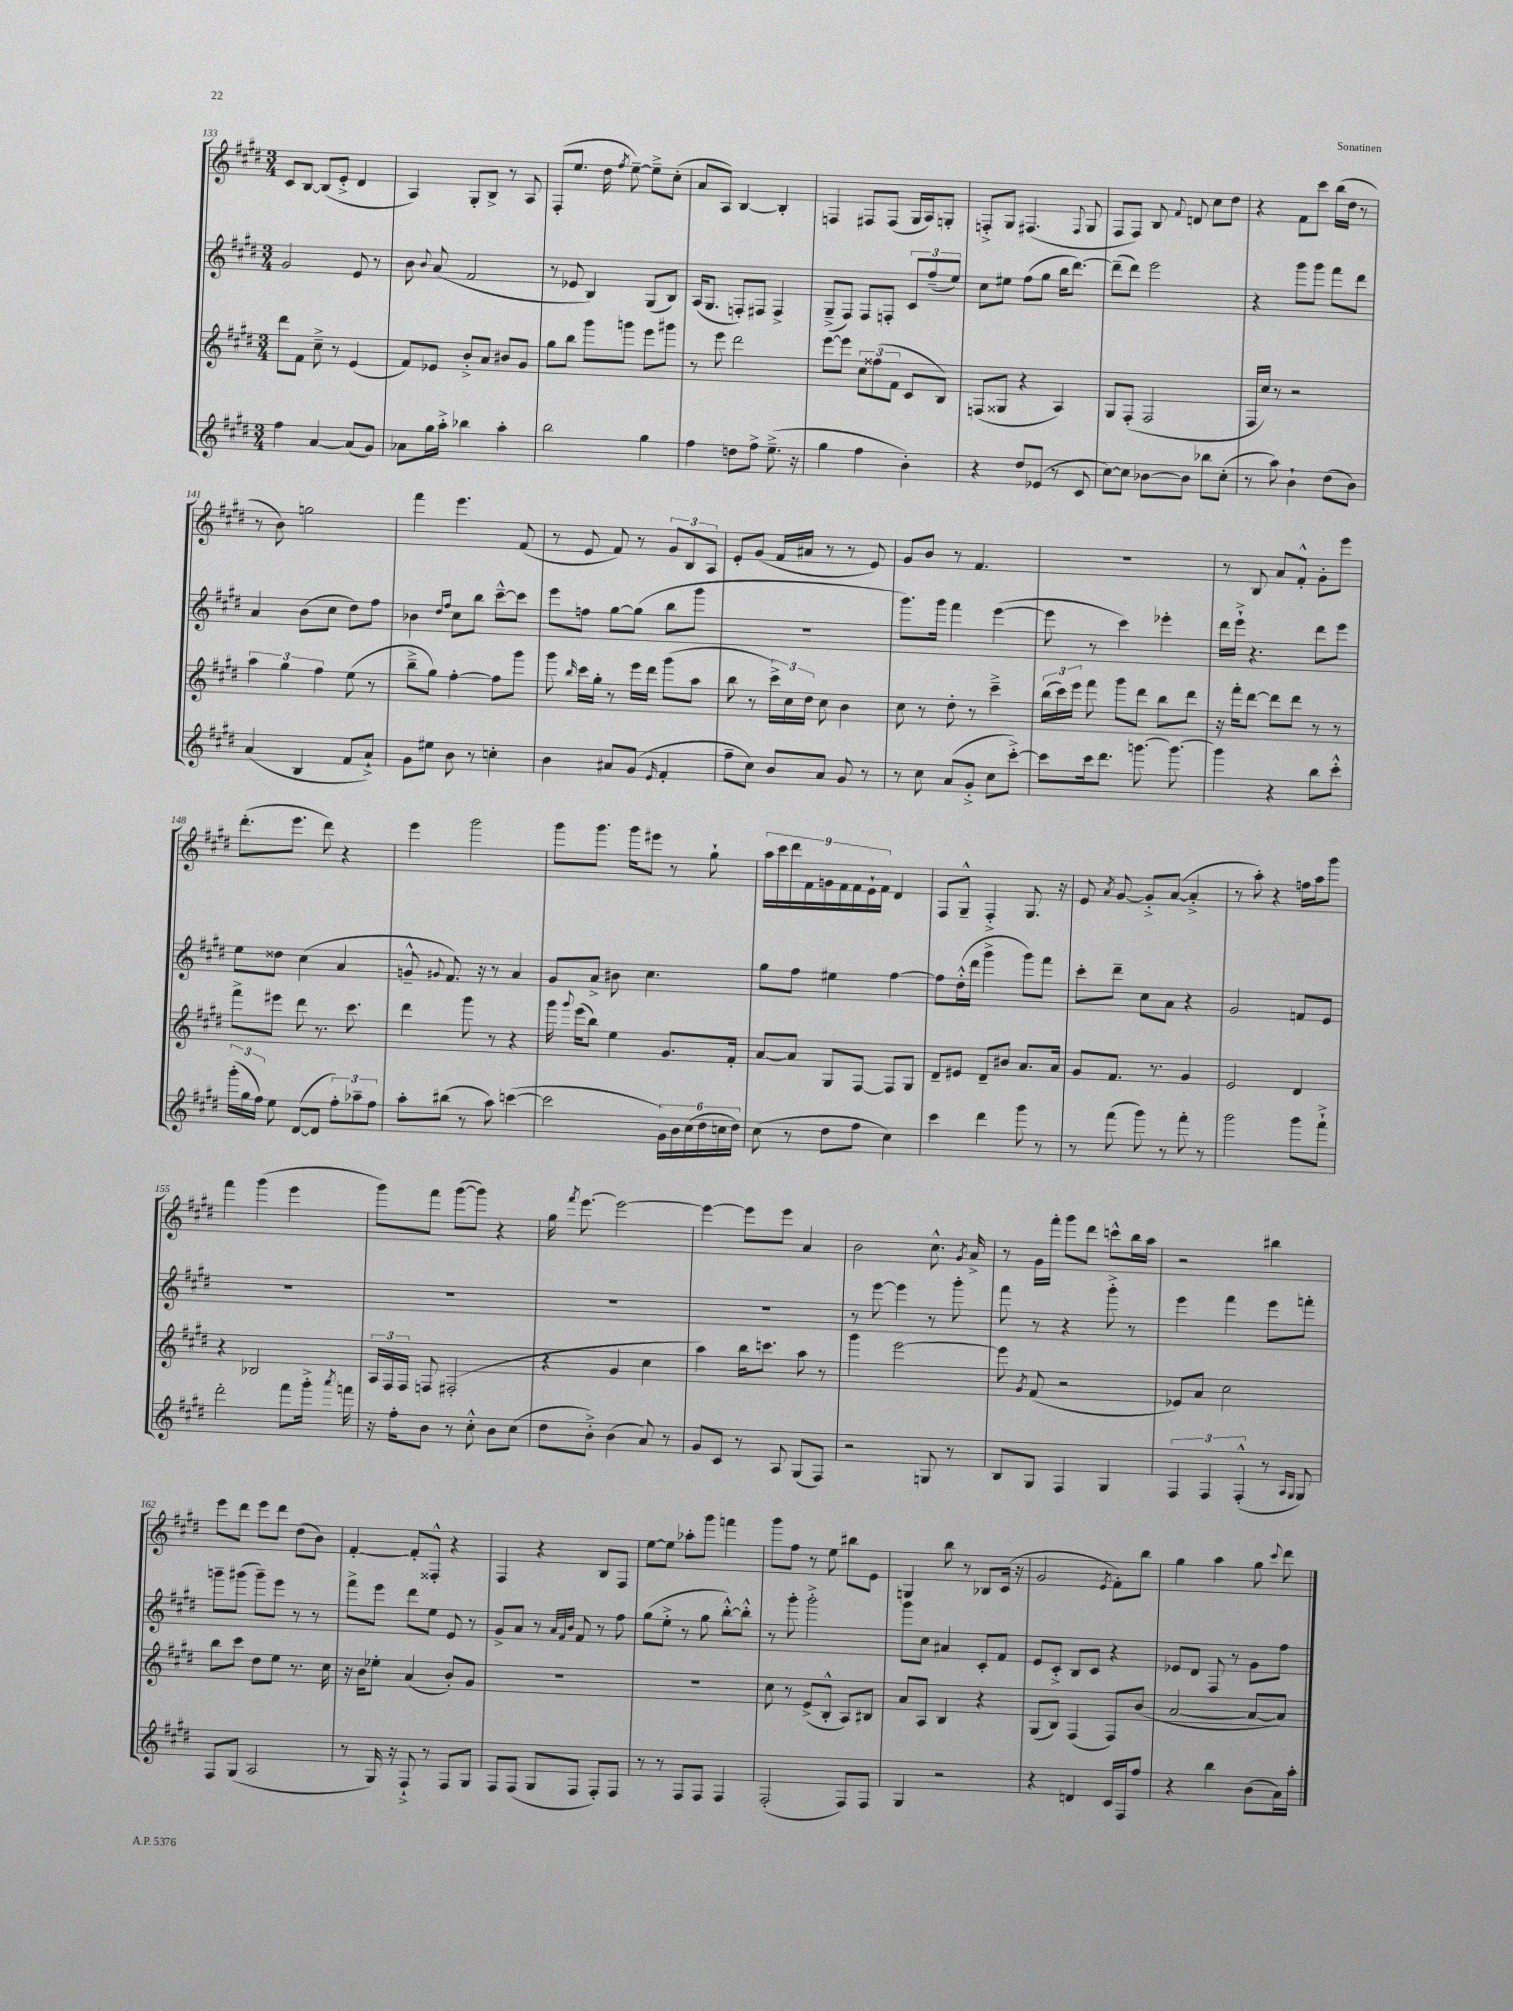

**kern	**kern	**kern	**kern
*part4	*part3	*part2	*part1
*staff4	*staff3	*staff2	*staff1
*clefG2	*clefG2	*clefG2	*clefG2
*k[f#c#g#d#]	*k[f#c#g#d#]	*k[f#c#g#d#]	*k[f#c#g#d#]
*M3/4	*M3/4	*M3/4	*M3/4
=133	=133	=133	=133
4ff#\	8ddd#\L	2g#/	8c#/L
.	8f#\J	.	[8B/J
[4a/	8cc#~^\	.	(8B/L]
.	8r	.	8e'^/J
(8a/L]	(4e/	8e/	4d#/
8g#/J)	.	8r	.
=134	=134	=134	=134
8a-X\L	8f#/L)	8b\	4A/)
.	.	8qqb/	.
16gg#\L	8e-X/J	(8a/	.
16aa'^\JJ	.	.	.
4bb-X\	8b'^/L	2f#/	8G#'/L
.	8a/J	.	8B^/J
4aa'\	8b#X/L	.	8r
.	8g#/J	.	8A/
=135	=135	=135	=135
2bb\	8gg#\L	8r	(8F#'/L
.	8bb\J	8e-X/	8.ee/J
.	8ggg#\L	4B/)	.
.	.	.	16dd#\
.	.	.	8qff#/
.	8gggn\J	.	[8ee~\)
4gg#\	8eee\L	(8G#/L	8ee~^\L]
.	8ggg#X\J	8B/J)	(8cc#'\J
=136	=136	=136	=136
4ff#\	8r	(16A/KL	8a/L
.	.	8.G#/J	.
.	8eee\	.	8A/J)
8ddn\L	2ddd#\	8Fn'/L)	[4B/
8ff#^\J	.	8F#X/J	.
(8.ee~^\	.	4F#^/	4B'/]
16r	.	.	.
=137	=137	=137	=137
4gg#\	[8eee\L	(8G#~^/L	4Fn/
.	8eee\J]	8F#/J)	.
4ff#\	12cc#\L	8F#/L	8F#X/L
.	(12ff##X\	.	.
.	.	8Fn'/J	(8F#/J
.	12f#\J	.	.
4b'\)	8c#/L	12c#/L	16G#/LL
.	.	.	16A/J)
.	.	(12ff#~/	.
.	8B/J)	.	8Gn'/J
.	.	12ee/J)	.
=138	=138	=138	=138
4r	(8Fn/L	8cc#\L	8Fn'^/L
.	8G##X/J	8ee#X\J	8G#/J
8dd#/L	4r	(8ff#\L	(4.F#X/
(8e-X/J	.	8gg#\J	.
8r	4A/)	16bb\KL	.
.	.	[8.ddd#\J)	.
.	.	.	8qqF#/
8c#/	.	.	8G#/
=139	=139	=139	=139
[8cc#\L)	8G#/L	(8ddd#~\L]	8F#/L
8cc#\J]	(8F#'/J	8ddd#\J)	8F#/J)
[8b-X\L	2F#/	2eee\	8B/
.	.	.	8qqf#/
8b-\J]	.	.	8dn/
8bb-X\L	.	.	8cc#\L
(8cc#'\J	.	.	8dd#\J
=140	=140	=140	=140
8r	16F#/LL	4r	4r
.	16cc#/JJ)	.	.
8aa\)	8r	.	.
4b`\	2r	8ggg#\L	8f#\L
.	.	8ggg#\J	8ccc#\J
(8dd#\L	.	8fff#\L	(16bb\LL
.	.	.	16dd#\JJ
8b\J)	.	8ddd#\J	8r
!!LO:LB:g=z
=141	=141	=141	=141
(4a/	6aa\	4a/	8r
.	.	.	8b\)
.	6gg#\	.	.
4B/	.	(8b\L	2ggn\
.	6ff#\	.	.
.	.	8cc#\J	.
8f#/L	(8ee\	8dd#\L)	.
8a`^/J)	8r	8ff#\J	.
=142	=142	=142	=142
8g#\L	8bb~^\L	4b-X\	4fff#\
8ee#X\J	8gg#\J)	.	.
.	.	16qqdd#/LL	.
.	.	16qqff#/JJ	.
8b\	[4ff#'\	8cc#\L	4.eee\
8r	.	8bb\J	.
4ccn'\	8ff#\L]	[8ccc#~^^\L	.
.	8ggg#\J	8ccc#\J]	(8f#/
=143	=143	=143	=143
4b\	8ggg#\	8eee\L	8r
.	16qqbb/	.	.
.	16ccc#\LL	8ffn\J	8e/
.	16gg#'\JJ	.	.
8a#X/L	8r	[8gg#\L	8f#/)
(8g#/J	16eee\LL	(8gg#\J]	8r
.	16ddd#\JJ	.	.
16qqe/	.	.	.
4f#'/	(8ggg#\L	8bb\L	12g#/L
.	.	.	12B/
.	8aa\J	8ggg#\J	.
.	.	.	12A/J
=144	=144	=144	=144
8ff#~\L	8bb\	2.r	8e'/L
8cc#\J)	8r	.	(8g#/J
8b/L	24ccc#^\LL)	.	16f#/LL
.	24cc#\	.	.
.	.	.	16a#X/JJ
.	24dd#\JJ	.	.
8a/J	8cc#\	.	8r
8g#/	4b\	.	8r
8r	.	.	8e/)
=145	=145	=145	=145
8r	8cc#\	8.ggg#\L)	8g#/L
8cc#\	8r	.	8b/J
.	.	16ggg#\Jk	.
(8a/L	8dd#'\	4fff#\	8r
8g#'^/J	8r	.	4.f#/
8cc#\L	4ccc#~^\	([4eee\	.
[8ccc#'^\J)	.	.	.
=146	=146	=146	=146
8ccc#\L]	(24bb\LL	8eee\]	2.r
.	24ccc#\)	.	.
.	24eee\JJ	.	.
16ccc#\k	8fff#\	8r	.
8.ddd#\J	.	.	.
.	8ggg#\L	4ccc#\)	.
[8.gggn\	8ddd#\J	.	.
.	8bb\L	4eee-X'\	.
8.ggg\_	.	.	.
.	8ddd#\J	.	.
=147	=147	=147	=147
4ggg\]	16r	16ddd#\LL	8r
.	16fff#'\KL	16eee`^\JJ	.
.	[8ddd#\J	4.r	8B/
4r	8ddd#\L]	.	8a/L
.	8ddd#\J	.	8f#'^^/J
8bb\L	8r	8ddd#\L	8g#'\L
8ccc#'^^\J	8r	8eee\J	8eee\J
!!LO:LB:g=z
=148	=148	=148	=148
(24ggg#'\LL	8fff#^\L	8ee\L	(8.ddd#'\L
24gg#\	.	.	.
24ff#\JJ)	.	.	.
8ee\	8eee#X\J	8dd##X\J	.
.	.	.	8.eee\J
([8d#/L	8ddd#\	(4cc#\	.
8d#/J]	8.r	.	8ddd#\)
12ff#'\L)	.	4a/	4r
.	8.ccc#\	.	.
12aa-X~\	.	.	.
12ff#\J	.	.	.
=149	=149	=149	=149
8aa'\L	4ddd#\	8gn~^^/	4eee\
.	.	8qqg#X/	.
(8bb#X\J	.	8.f#/)	.
8r	8ggg#\	.	2ggg#\
.	.	16r	.
8aa\)	8r	8r	.
([4cccn\	4r	4a/	.
=150	=150	=150	=150
2ccc\]	16ggg#\	8g#/L	8ggg#\L
.	8qqggg#/	.	.
.	(16eee\KL	.	.
.	8bb\J)	8a^/J	8.ggg#\J
.	4ee\	8b#X\	.
.	.	.	16ggg#\KL
.	.	4.cc#\	8eee#X\J
24g#\LL)	8.g#/L	.	8r
24b\	.	.	.
(24cc#\	.	.	.
24dd#\	.	.	8gg#`\
24ccn\	.	.	.
.	16f#'/Jk	.	.
24dd#\JJ)	.	.	.
=151	=151	=151	=151
(8cc#\	[8a/L	8gg#\L	18aa\LL
.	.	.	18ccc#\
.	.	.	18ddd#\
8r	8a/J]	8ff#\J	.
.	.	.	18f#\
.	.	.	18gn\
8dd#\L	8G#/L	4ee#X\	.
.	.	.	18f#\
.	.	.	18f#\
8ff#\J	[8F#/J	.	.
.	.	.	18e`\
.	.	.	18f#\JJ
4cc#\)	8F#/L]	[4ff#\	4d#/
.	8G#/J	.	.
=152	=152	=152	=152
4ccc#\	8d#~/L	8ff#\L]	8F#/L
.	8e#X/J	(16dd#'^^\L	8G#~^^/J
.	.	16ddd#\JJ	.
4ddd#\	8d#~/L	4ggg#^\	4F#'^/
.	8b#X/J	.	.
8ggg#\	8.a/L	8ggg#\L)	8.G#/
8r	.	8fff#\J	.
.	16a/Jk	.	16r
=153	=153	=153	=153
8r	8g#/L	8ccc#'\L	8e/
.	.	.	8qa/
(8fff#\	8.f#/J	8ddd#~\J	[8g#/
8ggg#\)	.	8cc#\L	8g#'^/L]
.	8.r	.	.
8r	.	8a\J	([8a/J
8fff#'\	4g#/	4r	4a'^/]
8r	.	.	.
=154	=154	=154	=154
2ggg#\	2e/	2g#/	8r
.	.	.	8aa'\)
.	.	.	4r
8ggg#\L	4d#/	8fn/L	16ffn\LL
.	.	.	16aa\J
8fff#`^\J	.	8e/J	8ggg#\J
!!LO:LB:g=z
=155	=155	=155	=155
2ddd#'\	4r	2.r	4fff#\
.	2B-X/	.	(4ggg#\
8fff#\L	.	.	4eee\
16ggg#'^\Jk	.	.	.
8qaaa/	.	.	.
16fffn\	.	.	.
=156	=156	=156	=156
16r	24A/LL	2.r	8ggg#\L)
.	24F#/	.	.
16ff#'\KL	.	.	.
.	24F#/JJ	.	.
8b\J	8Fn/	.	8fff#\J
8r	(2F#X'/	.	([8ggg#\L
8cc#'^^\	.	.	8ggg#\J])
8b\L	.	.	4r
(8cc#\J	.	.	.
=157	=157	=157	=157
8dd#\L	4r	2.r	16gg#\
.	.	.	8qfff#/
.	.	.	[8.eee\
8b'^\J)	.	.	.
(4b\	4g#/	.	2eee\_
8a/)	4cc#\	.	.
8r	.	.	.
=158	=158	=158	=158
8g#/L	4aa\)	2.r	4eee\_
8c#/J	.	.	.
8r	16bb\KL	.	8eee\L]
.	8.cccn\J	.	.
8A/	.	.	8eee\J
(8G#/L	8aa\	.	4a/
8F#/J)	8r	.	.
=159	=159	=159	=159
2r	4ggg#\	8r	2b\
.	.	[8eee\	.
.	[2eee\	4eee\]	.
8Gn/	.	8r	8.cc#^^\
8r	.	8ggg#'\	.
.	.	.	8qg#/
.	.	.	16a^/
=160	=160	=160	=160
8B/L	8eee\]	8fff#\	8r
.	8qg#/	.	.
8G#/J	(8f#/	8r	16g#\LL
.	.	.	16fff#'\JJ
4F#/	2r	4r	8ggg#\L
.	.	.	8ddd#\J
4G#/	.	8ggg#'^\	8cccn^^\L
.	.	8r	16bb\L
.	.	.	16aa\JJ
=161	=161	=161	=161
6F#/	8e-X/L)	4eee\	2r
.	8a/J	.	.
6F#/	.	.	.
.	2cc#\	4fff#\	.
(6F#'^^/	.	.	.
8r	.	8eee\L	4bb#X\
16qqA/LL	.	.	.
16qqG#/JJ	.	.	.
8G#/)	.	8fffn'\J	.
!!LO:LB:g=z
=162	=162	=162	=162
8F#/L	8bb\L	8gggn~\L	8eee\L
(8G#/J	8ccc#\J	(8ggg#X\J	8ddd#\J
2A/	8dd#\L	8ggg#~\L)	8eee\L
.	8ee\J	8eee\J	8ddd#\J
.	8.r	8r	(8dd#\L
.	.	8r	8b\J)
.	16cc#\	.	.
=163	=163	=163	=163
8r	16r	8fff#^\L	[4f#'/
.	16b\KL	.	.
16G#/)	8ee-X'\J	8eee\J	.
16r	.	.	.
8F#`^/	(4a/	8ddd#\L	8f#'/L]
8r	.	8ee\J	8F##X'^^/J
8F#/L	8b'/L)	8e/	4r
8G#/J	8g#/J	8r	.
=164	=164	=164	=164
8F#/L	2.r	8g#^/L	4F#/
(8F#/J	.	8a/J	.
8G#/L	.	8r	4r
.	.	32qqa/LLL	.
.	.	32qqf#/	.
.	.	32qqb/JJJ	.
8F#/J	.	8f#/	.
8F#'/L)	.	8r	8B/L
8F#/J	.	8ff#\	8F#/J
=165	=165	=165	=165
8r	2.r	(8gg#\L	[8ee\L
8r	.	8ee'^\J	8ee\J]
8F#/L	.	8r	8aa-X'\L
8F#/J	.	8gg#\	8ggg#\J
4F#/	.	[8bb'^^\L)	4fffn\
.	.	8bb'^^\J]	.
=166	=166	=166	=166
(2F#'/	8cc#\	8r	8ggg#\L
.	8r	8ggg#'\	8ff#\J
.	(8e^/L	2ggg#'^\	8r
.	8B'^^/J	.	8ee\
8F#/L)	8A/L)	.	8bb#X\L
8F#/J	8B#X/J	.	8e\J
=167	=167	=167	=167
4G#/	8a/L	8ggg#\L	4Gn/
.	8A/J	8cc#\J	.
2r	4B/	4a#X/	8bb\
.	.	.	8r
.	4r	8c#'/L	8B-X/L
.	.	8f#/J	(16c#/Jk
.	.	.	16r
=168	=168	=168	=168
4r	(8G#/L	8e/L	2g#/
.	8B/J)	8c#'^/J	.
4dn/	(4F#/	8B/L	.
.	.	8c#/J	.
.	.	.	8qe/
16c#/LL	8F#/L)	4r	8f#'\L)
16F#/J	.	.	.
8ff#/J	(8b/J	.	8bb\J
=169	=169	=169	=169
4r	[2a/	8e-X/L	4gg#\
.	.	8d#/J	.
4bb\	.	8F#/	4aa\
.	.	8r	.
(8b\L	8a/L_	8g#\L	8gg#\
.	.	.	8qqccc#/
16a\L)	8a/J])	8ff#\J	8ddd#\
16aa'\JJ	.	.	.
==	==	==	==
*-	*-	*-	*-
